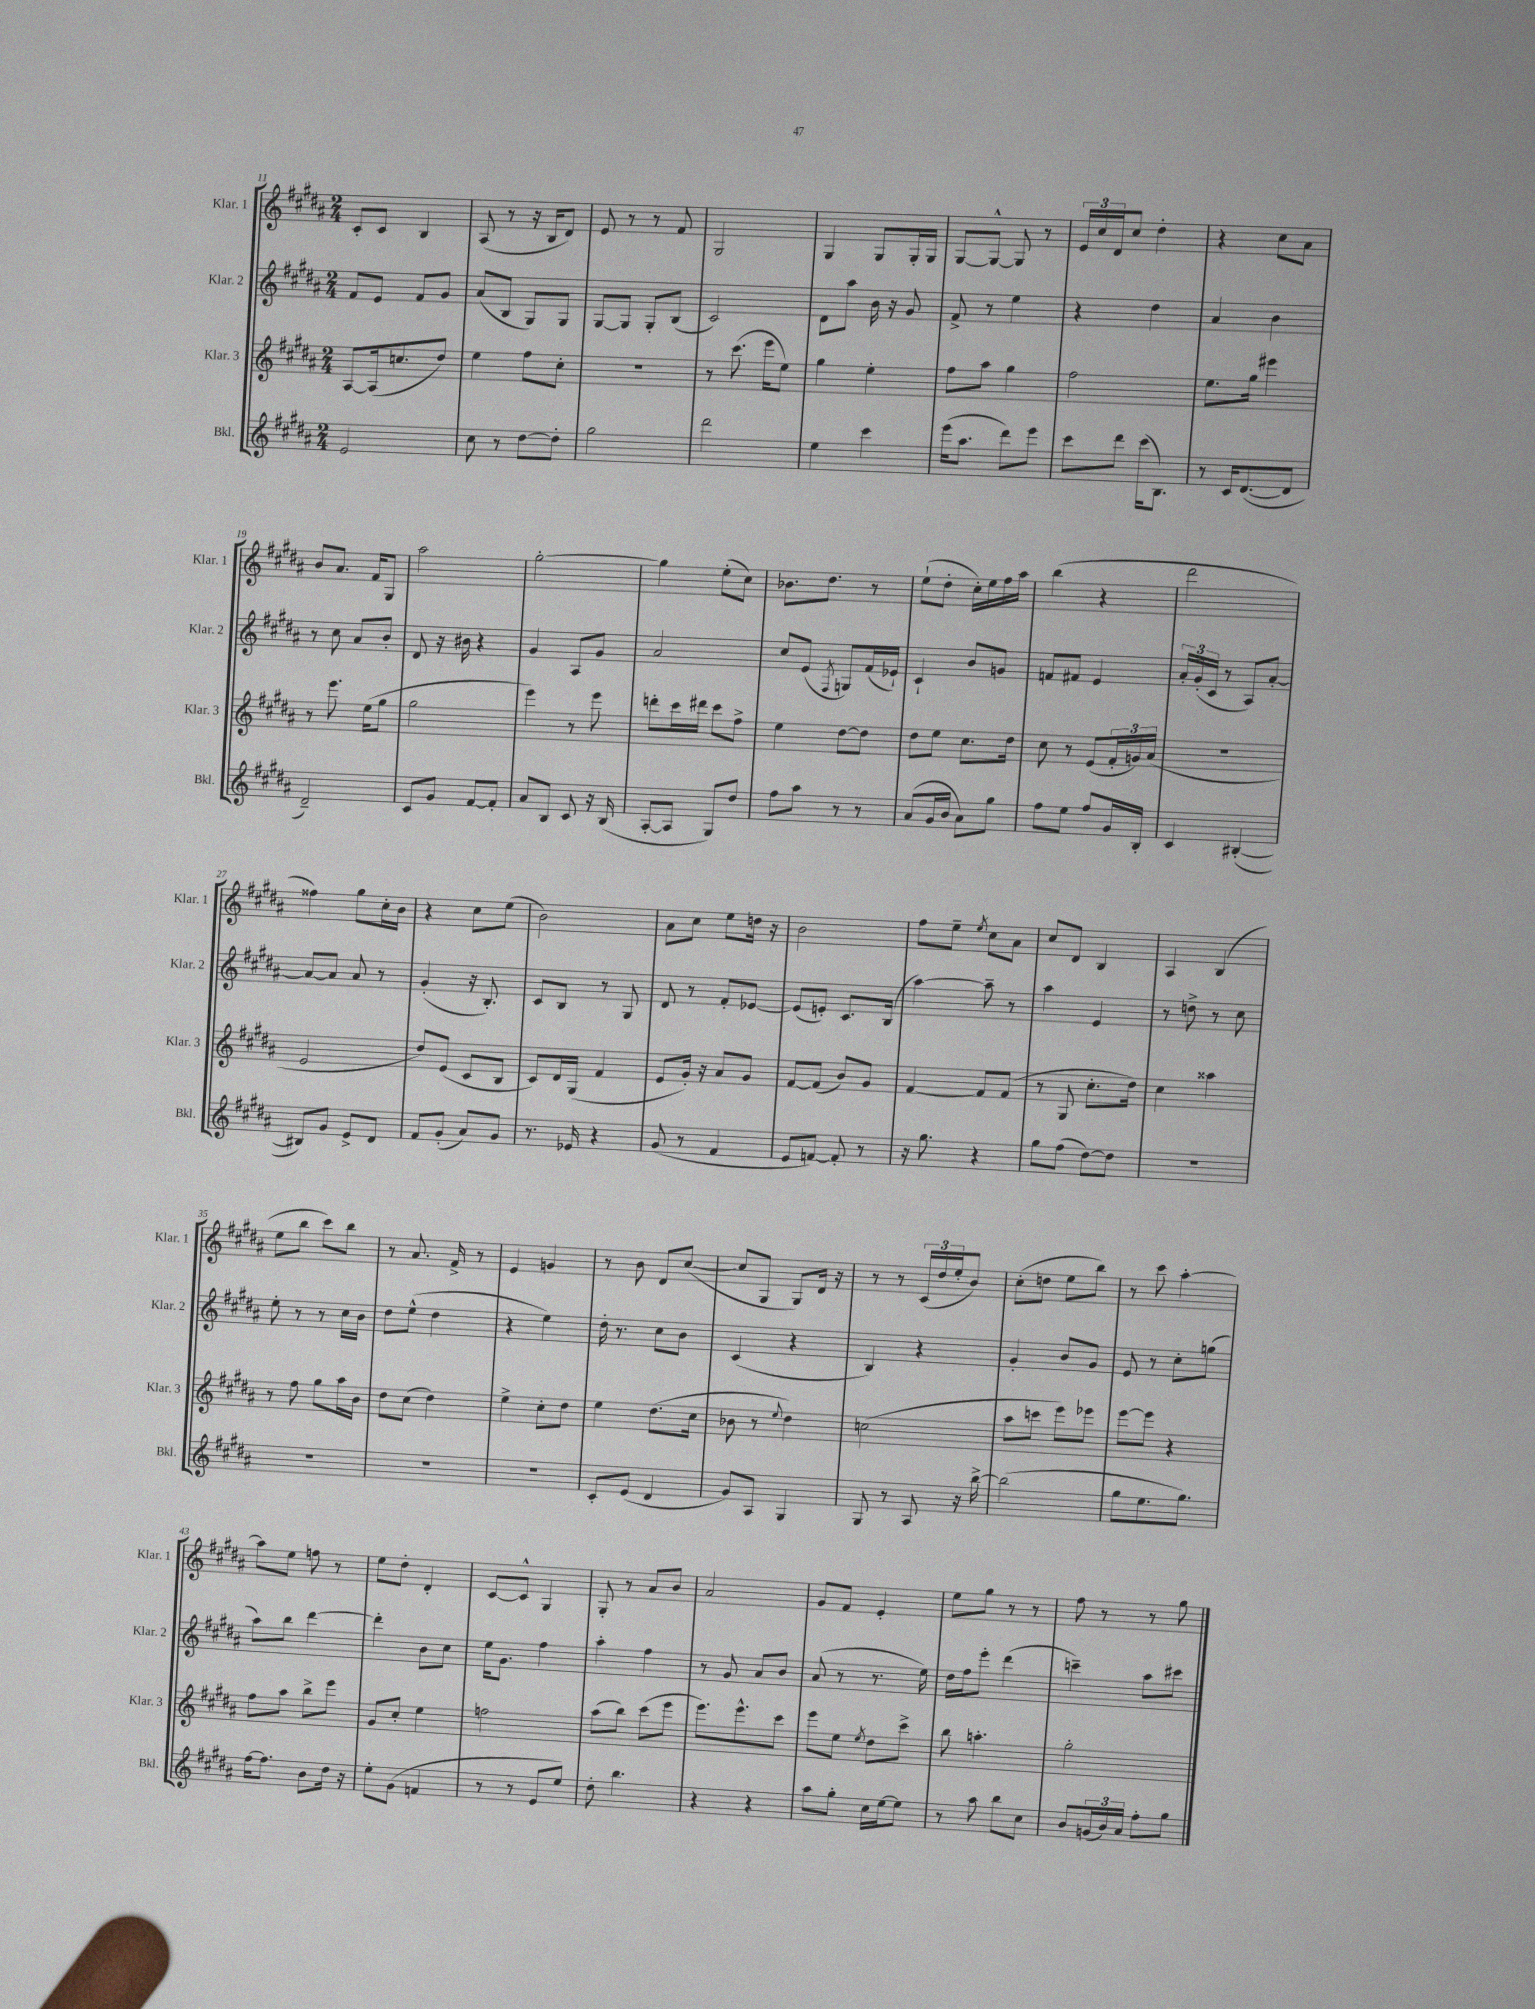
<<
\new StaffGroup <<
\new Staff = "s0" \with { instrumentName = "Klar. 1" shortInstrumentName = "Klar. 1" } {
    \clef treble \key b \major \numericTimeSignature \time 2/4
    cis'8-. cis'8 b4 |
    ais8( r8 r16 b16 dis'8) |
    e'8 r8 r8 fis'8 |
    gis2 |
    gis4 gis8 gis16-. gis16 |
    gis8~ gis8~-^ gis8 r8 |
    \tuplet 3/2 { e'16 cis''16 dis'16 } cis''8 dis''4-. |
    r4 cis''8 ais'8 |
    b'8 ais'8. fis'16 gis8 |
    ais''2 |
    gis''2~-. |
    gis''4 e''8-.( cis''8) |
    bes'8. dis''8. r8 |
    e''8-!( dis''8-. cis''16-.) e''16 fis''16 ais''16 |
    b''4( r4 |
    dis'''2 |
    fisis''4) gis''8 cis''16-. b'16 |
    r4 cis''8 e''8( |
    b'2) |
    ais'8 cis''8 e''8 d''16 r16 |
    b'2 |
    fis''8 e''8-- \acciaccatura { e''8 } cis''8 ais'8 |
    cis''8 dis'8 b4 |
    ais4 b4( |
    e''8 b''8 cis'''8) b''8 |
    r8 ais'8. fis'16-> r8 |
    e'4 g'4 |
    r8 b'8 dis'8 cis''8~( |
    cis''8 gis8 gis8) dis'16 r16 |
    r8 r8 \tuplet 3/2 { cis'16( dis''16 e''16-. } b'8) |
    cis''8-.( d''8 e''8 b''8) |
    r8 cis'''8 ais''4~-. |
    ais''8 e''8 f''8 r8 |
    e''8 dis''8-. dis'4-. |
    cis'8~ cis'8-^ gis4 |
    gis8-. r8 ais'8 b'8 |
    ais'2 |
    gis'8 fis'8 e'4-. |
    e''8 gis''8 r8 r8 |
    fis''8 r8 r8 gis''8 \bar "|." |
}
\new Staff = "s1" \with { instrumentName = "Klar. 2" shortInstrumentName = "Klar. 2" } {
    \clef treble \key b \major \numericTimeSignature \time 2/4
    fis'8 e'8 fis'8 gis'8 |
    ais'8( b8 gis8) gis8 |
    gis8~ gis8 gis8-. b8( |
    cis'2) |
    dis'8 ais''8 b'16 r16 gis'8 |
    fis'8-> r8 e''4 |
    r4 dis''4 |
    ais'4 b'4 |
    r8 cis''8 ais'8 b'8-. |
    dis'8 r16 bis'16 r4 |
    gis'4 ais8 gis'8 |
    ais'2 |
    cis''8 e'8( \acciaccatura { fis8 } g8) fis'16( ees'16-!) |
    cis'4-! b'8 g'8 |
    f'8 fis'8 e'4 |
    \tuplet 3/2 { ais'16-. gis'16-.( cis'16 } r8 ais8) ais'8~-. |
    ais'8~ ais'8 ais'8 r8 |
    gis'4-.( r16 b8.-.) |
    cis'8 b8 r8 gis8 |
    dis'8 r8 fis'8-. ees'8~ |
    ees'8( e'8-.) cis'8. b16( |
    ais''4~) ais''8-- r8 |
    ais''4 e'4 |
    r8 d''8-> r8 cis''8 |
    e''8-. r8 r8 cis''16 b'16 |
    dis''8 e''8-^( dis''4 |
    r4 e''4) |
    dis''16-. r8. cis''8 b'8 |
    cis'4( r4 |
    b4) r4 |
    gis'4-. b'8 gis'8 |
    e'8 r8 cis''8-. g''8( |
    ais''8) b''8 dis'''4~ |
    dis'''4-. b'8 cis''8 |
    e''16 gis'8. fis''4 |
    ais''4-. fis''4 |
    r8 gis'8 ais'8 b'8 |
    ais'8( r8 r8. e''16) |
    dis''16 fis''16 e'''8-. dis'''4( |
    c'''4--) ais''8 cis'''8 \bar "|." |
}
\new Staff = "s2" \with { instrumentName = "Klar. 3" shortInstrumentName = "Klar. 3" } {
    \clef treble \key b \major \numericTimeSignature \time 2/4
    ais8~ ais16( c''8. dis''8) |
    e''4 fis''8 cis''8-. |
    R2 |
    r8 cis'''8.( e'''16 e''8) |
    gis''4 e''4-. |
    fis''8 ais''8 gis''4 |
    fis''2 |
    e''8. gis''16 eis'''4 |
    r8 e'''8. e''16( gis''8 |
    gis''2 |
    e'''4) r8 e'''8 |
    d'''8-. cis'''16 dis'''16 cis'''8 fis''8-> |
    e''4 dis''8~ dis''8 |
    dis''8 e''8 cis''8. dis''16 |
    cis''8 r8 e'8( \tuplet 3/2 { fis'16-. g'16) ais'16( } |
    R2 |
    e'2 |
    dis''8) e'8( cis'8 b8 |
    cis'8) dis'16 gis16( fis'4 |
    e'8 gis'16-.) r16 ais'8 gis'8 |
    fis'8~ fis'8( b'8) gis'8 |
    fis'4~ fis'8 fis'8( |
    r8 gis8 cis''8.-. dis''16) |
    cis''4 aisis''4 |
    r8 fis''8 gis''8 ais''16 b'16 |
    dis''8 cis''8( dis''4) |
    e''4-> cis''8-. dis''8 |
    e''4 dis''8.( cis''16 |
    bes'8 r8 \appoggiatura { e''8 } dis''4) |
    c''2( |
    ais''8 c'''8 e'''8) ees'''8 |
    e'''8~ e'''8 r4 |
    fis''8 ais''8 b''8-> e'''8 |
    gis'8 cis''8-. e''4 |
    f''2 |
    ais''8( b''8) cis'''8( e'''8 |
    e'''8.) e'''8.-^ cis'''8 |
    e'''8 e''8 \acciaccatura { e''8 } dis''8 cis'''8-> |
    b''8 a''4.-. |
    gis''2-. \bar "|." |
}
\new Staff = "s3" \with { instrumentName = "Bkl." shortInstrumentName = "Bkl." } {
    \clef treble \key b \major \numericTimeSignature \time 2/4
    e'2 |
    cis''8 r8 dis''8~ dis''8-. |
    gis''2 |
    dis'''2 |
    e''4 cis'''4 |
    e'''16( ais''8. dis'''8) e'''8 |
    cis'''8 dis'''8 cis'''16( b8.) |
    r8 cis'16 dis'8.~( dis'8 |
    dis'2--) |
    cis'8 gis'8 fis'8~ fis'8-. |
    ais'8 b8 cis'8 r16 b16( |
    ais8~-. ais8 gis8) dis''8 |
    fis''8 ais''8 r8 r8 |
    ais'8( gis'16 b'16 ais'8) gis''8 |
    fis''8 e''8 fis''8 gis'16 b16-. |
    cis'4 bis4~-.( |
    bis8) gis'8 e'8-> dis'8 |
    fis'8 gis'8-.( ais'8) gis'8 |
    r8. ees'16 r4 |
    gis'8( r8 fis'4 |
    e'8 f'8~) f'8-. r8 |
    r16 gis''8. r4 |
    gis''8 fis''8( dis''8~) dis''8 |
    R2 |
    R2 |
    R2 |
    R2 |
    cis'8-. e'8( dis'4 |
    gis'8) ais8 gis4 |
    gis8 r8 ais8 r16 b''16~-> |
    b''2( |
    gis''8 e''8. gis''8.) |
    fis''16~ fis''8. b'8 dis''16 r16 |
    e''8-. gis'8( f'4 |
    r8 r8 e'8 e''8) |
    dis''8-. b''4. |
    r4 r4 |
    ais''8 gis''8-. cis''16 e''16~ e''8 |
    r8 ais''8 b''8 cis''8 |
    b'8 \tuplet 3/2 { g'16( b'16) ais'16 } fis''8-. gis''8 \bar "|." |
}
>>
>>
\layout { \context { \Score currentBarNumber = #11 } }
